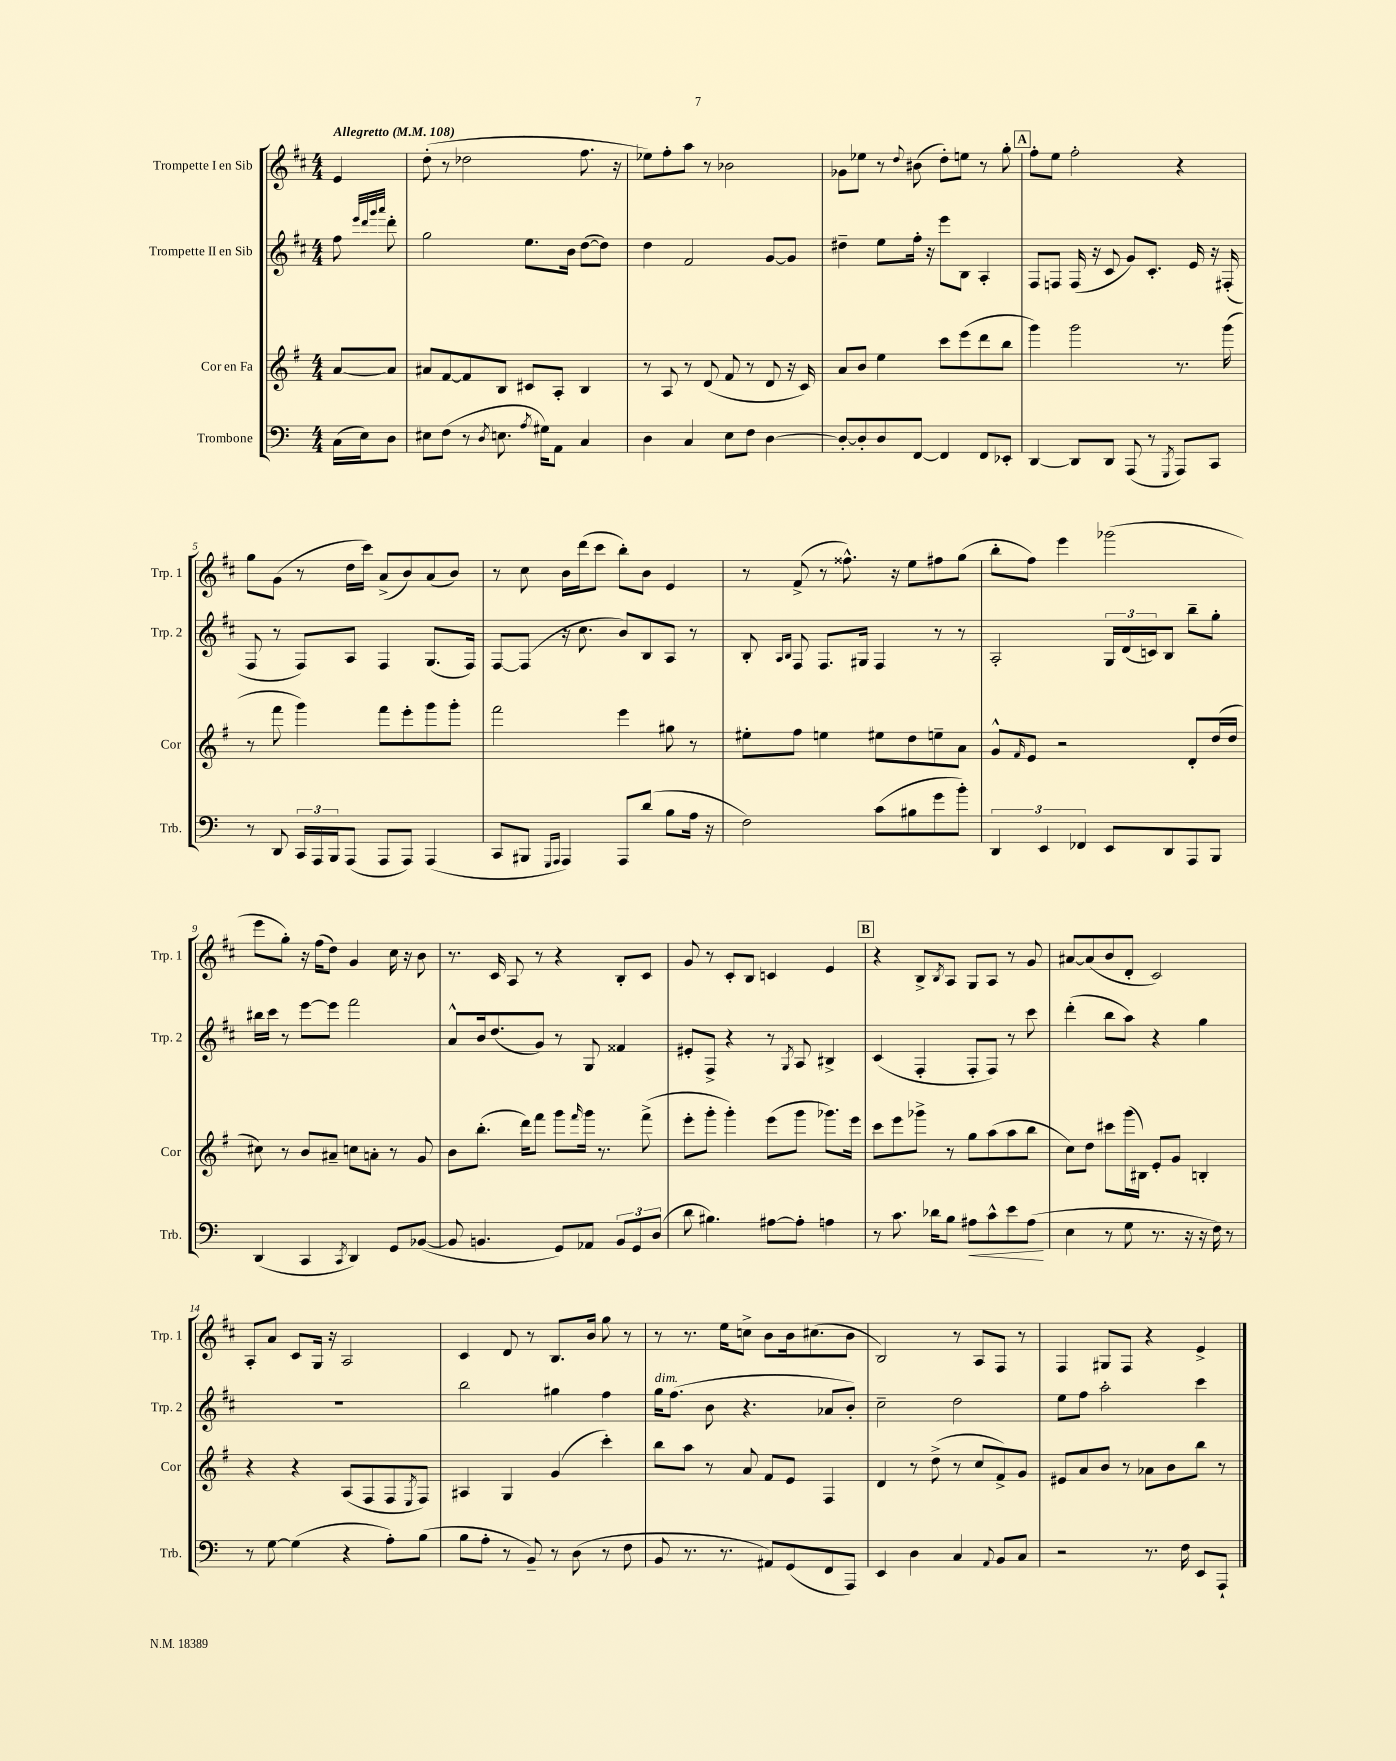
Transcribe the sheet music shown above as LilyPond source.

<<
\new StaffGroup <<
\new Staff = "s0" \with { instrumentName = "Trompette I en Sib" shortInstrumentName = "Trp. 1" } {
    \clef treble \key d \major \numericTimeSignature \time 4/4 \partial 4 \tempo "Allegretto" 4 = 108
    e'4 |
    d''8-.( r8 des''2 fis''8. r16 |
    ees''8) fis''8-. a''8 r8 bes'2 |
    ges'8 ees''8 r8 \appoggiatura { d''8 } bis'8( d''8-.) e''8 r8 g''8-. |
    \mark \markup { \box "A" } fis''8-. e''8 fis''2-. r4 |
    g''8 g'8( r8 d''16 cis'''16) a'8->( b'8) a'8( b'8) |
    r8 cis''8 b'16 d'''16( cis'''8 b''8-.) b'8 e'4 |
    r8 fis'8->( r8 fisis''8.-^) r16 e''8 fis''8 g''8( |
    b''8-. fis''8) e'''4 ges'''2( |
    e'''8 g''8-.) r16 fis''16( d''8) g'4 cis''16 r16 b'8 |
    r8. cis'16 a8 r8 r4 b8-. cis'8 |
    g'8 r8 cis'8-. b8 c'4 e'4 |
    \mark \markup { \box "B" } r4 b8-> \acciaccatura { b8 } a8 g8 a8 r8 g'8 |
    ais'8~ ais'8( b'8 d'8-. cis'2) |
    a8-. a'8 cis'8 g16 r16 a2 |
    cis'4 d'8 r8 b8. b'16 g''8 r8 |
    r8 r8. e''16 c''8-> b'8 b'16 cis''8.( b'8 |
    b2) r8 a8 fis8 r8 |
    fis4 gis8 fis8 r4 e'4-> \bar "|." |
}
\new Staff = "s1" \with { instrumentName = "Trompette II en Sib" shortInstrumentName = "Trp. 2" } {
    \clef treble \key d \major \numericTimeSignature \time 4/4 \partial 4
    fis''8 \grace { e'''32 d'''32 g'''32 a'''32 } d'''8-. |
    g''2 e''8. b'16 d''8~( d''8) |
    d''4 fis'2 g'8~ g'8 |
    dis''4-- e''8 fis''16-. r16 e'''8 b8 a4-. |
    \mark \markup { \box "A" } fis8 f8 f16( r16 cis'8 g'8) cis'8.-. e'16 r16 fis16-.( |
    fis8 r8 fis8) a8 fis4 g8.( fis16) |
    fis8~ fis8( r16 cis''8. b'8) b8 a8 r8 |
    b8-. \grace { a16 b16 } fis8 fis8. gis16 fis4 r8 r8 |
    a2-. \tuplet 3/2 { g16 d'16( c'16) } b8 b''8-- g''8-. |
    bis''16 cis'''16 r8 e'''8~ e'''8 fis'''2 |
    a'8-^ b'16 d''8.( g'8) r8 g8 fisis'4 |
    eis'8-. fis8-> r4 r8 \acciaccatura { g8 } a8 bis4-> |
    \mark \markup { \box "B" } cis'4( fis4-. fis8-. fis8) r8 cis'''8 |
    d'''4-.( b''8 a''8) r4 g''4 |
    R1 |
    b''2 gis''4 fis''4 |
    g''16^\markup { \italic "dim." } fis''8.( b'8 r4. aes'8 b'8-.) |
    cis''2-- d''2 |
    e''8 fis''8 a''2-. cis'''4 \bar "|." |
}
\new Staff = "s2" \with { instrumentName = "Cor en Fa" shortInstrumentName = "Cor" } {
    \clef treble \key g \major \numericTimeSignature \time 4/4 \partial 4
    a'8~ a'8 |
    ais'8 fis'8~ fis'8 b8 cis'8 a8-. b4 |
    r8 a8 r8 d'8( fis'8 r8 d'8 r16 c'16) |
    a'8 b'8 e''4 c'''8 e'''8( d'''8 b''8 |
    \mark \markup { \box "A" } g'''4) g'''2 r8. g'''16( |
    r8 fis'''8 g'''4) fis'''8 e'''8-. g'''8 g'''8-. |
    fis'''2 e'''4 gis''8 r8 |
    eis''8-. fis''8 e''4 eis''8 d''8 e''8-- a'8 |
    g'8-^ \grace { fis'16 } e'8 r2 d'8-. d''16( d''16 |
    cis''8) r8 b'8 ais'8-- c''8 a'8-. r8 g'8 |
    b'8 b''8.-.( d'''16) fis'''8 g'''8 \grace { fis'''16 } g'''16 r8. fis'''8->( |
    e'''8-. g'''8-. g'''4-.) e'''8( g'''8 ges'''8.) e'''16 |
    \mark \markup { \box "B" } c'''8 e'''8 ges'''8-> r8 g''8 a''8( a''8 b''8 |
    c''8) d''8 cis'''8 g'''16( bis16) e'8-. g'8 b4-. |
    r4 r4 a8( fis8 fis8 \acciaccatura { e8 } fis8) |
    ais4 g4 g'4( c'''4-.) |
    b''8 a''8 r8 a'8 fis'8 e'8 fis4 |
    d'4 r8 d''8->( r8 c''8 fis'8->) g'8 |
    eis'8 a'8 b'8 r8 aes'8 b'8 b''8 r8 \bar "|." |
}
\new Staff = "s3" \with { instrumentName = "Trombone" shortInstrumentName = "Trb." } {
    \clef bass \key c \major \numericTimeSignature \time 4/4 \partial 4
    c16( e16) d8 |
    eis8 f8( r8 \acciaccatura { d8 } e8. \acciaccatura { a8 } gis16) a,8 c4 |
    d4 c4 e8 f8 d4~ |
    d8~-. d8-. d8 f,8~ f,4 f,8 ees,8-. |
    \mark \markup { \box "A" } d,4~ d,8 d,8 a,,8( r8 \acciaccatura { g,,8 } a,,8) c,8 |
    r8 d,8 \tuplet 3/2 { c,16 a,,16 b,,16 } a,,8( a,,8 a,,8) a,,4( |
    c,8 bis,,8 \grace { g,,16 a,,16 } a,,4) a,,8 d'8( b8 a16 r16 |
    f2) c'8( bis8 g'8 b'8-.) |
    \tuplet 3/2 { d,4 e,4 fes,4 } e,8 d,8 a,,8 b,,8 |
    d,4( c,4 \acciaccatura { c,8 } d,4) g,8 bes,8~( |
    bes,8 b,4. g,8) aes,8 \tuplet 3/2 { b,8 g,8 d8( } |
    d'8 bis4.) ais8~ ais8-. a4 |
    \mark \markup { \box "B" } r8 c'8. des'16 b8 ais8\< c'8-^ e'8 ais8\!( |
    e4 r8 g8 r8. r16 r16 f16) r8 |
    r8 g8~ g4( r4 a8-.) b8( |
    b8 a8-. r8 b,8--) r8 d8( r8 f8 |
    b,8 r8. r8. ais,8) g,8( f,8 a,,8) |
    e,4 d4 c4 \appoggiatura { a,8 } b,8 c8 |
    r2 r8. f16 e,8 a,,8-! \bar "|." |
}
>>
>>
